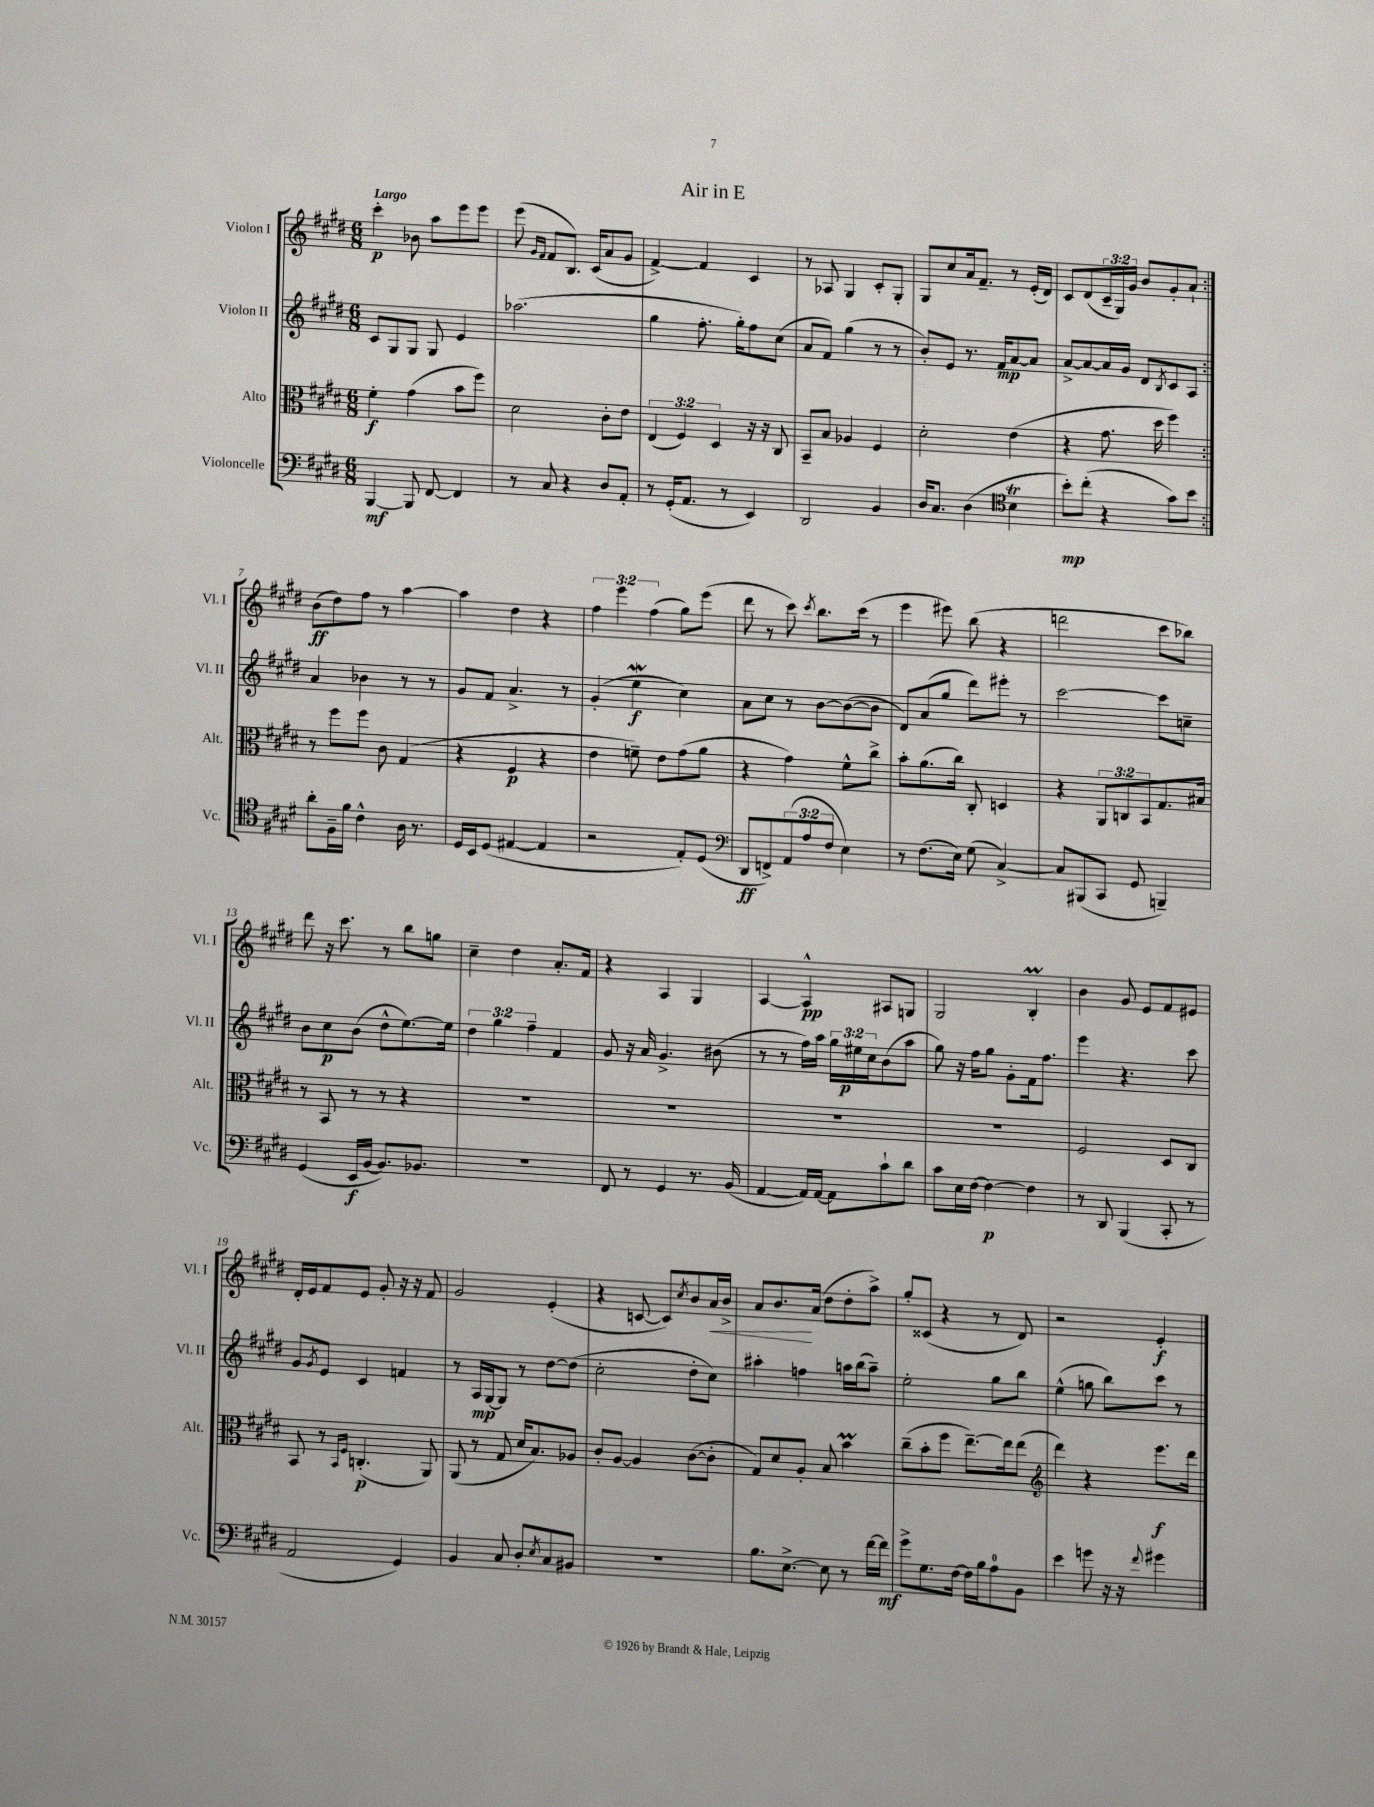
\header { title = "Air in E" }
<<
\new StaffGroup <<
\new Staff = "s0" \with { instrumentName = "Violon I" shortInstrumentName = "Vl. I" } {
    \clef treble \key e \major \numericTimeSignature \time 6/8 \override Staff.TupletNumber.text = #tuplet-number::calc-fraction-text \tempo "Largo"
    \repeat volta 2 { cis'''4-.\p bes'8 a''8 e'''8 e'''8 |
    e'''8( \grace { gis'16 fis'16 } fis'8 b8.) cis'16( a'8 gis'8 |
    fis'4~->) fis'4 cis'4 |
    r8 aes8 gis4 cis'8-. gis8-. |
    gis8 cis''8 a'16 fis'8.-- r8 e'16-.( dis'16) |
    cis'8 dis'8( \tuplet 3/2 { cis'16-- gis16) gis'16 } b'8 gis'8-. a'8-! | }
    b'8\ff( dis''8) fis''8 r8 a''4~ |
    a''4 dis''4 r4 |
    \tuplet 3/2 { fis''4 e'''4 fis''4( } gis''8) e'''8( |
    dis'''8 r8 cis'''8) \acciaccatura { cis'''8 } b''8. cis'''16( r8 |
    e'''4 eis'''8) b''8( r4 |
    d'''2 cis'''8 bes''8) |
    dis'''8 r16 cis'''8. r8 b''8 g''8 |
    cis''4-- dis''4 a'8.-. fis'16 |
    r4 a4 gis4 |
    a4~ a4-^\pp ais8 g8 |
    gis2 b4-.\prall |
    b'4 gis'8 e'8 fis'8 eis'8 |
    dis'16-. e'16 fis'8 e'8 gis'8-. r16 r16 fis'8 |
    gis'2 e'4-.( |
    r4 c'8~ c'8) \acciaccatura { cis''8 } b'8 a'16\< b'16-> |
    a'8 b'8.\! a'16( dis''8 dis''8-. a''8->) |
    gis''8-. cisis'8( r4 r8 dis'8) |
    r2 e'4-.\f \bar "|." |
}
\new Staff = "s1" \with { instrumentName = "Violon II" shortInstrumentName = "Vl. II" } {
    \clef treble \key e \major \numericTimeSignature \time 6/8 \override Staff.TupletNumber.text = #tuplet-number::calc-fraction-text
    \repeat volta 2 { cis'8 gis8 gis8 gis8 e'4 |
    aes''2.( |
    gis''4 fis''8.-. gis''16-.) fis''8 cis''8( |
    a'8 fis'8) gis''4( r8 r8 |
    b'8-.) e'8 r8. fis'16\mp a'8~ a'8 |
    a'8~-> a'8~ a'16 gis'16 dis'8 \acciaccatura { b8 } cis'8 a8 | }
    a'4 bes'4 r8 r8 |
    gis'8 fis'8 a'4.-> r8 |
    gis'4-.( e''4\mordent\f cis''4) |
    a'8 cis''8 r8 b'8~ b'8~( b'8 |
    dis'8) a'8( gis''8 dis'''8) eis'''8-. r8 |
    cis'''2~ cis'''8 c''8-- |
    b'8 cis''8\p b'8( dis''8-^ e''8.~) e''16 |
    \tuplet 3/2 { dis''4 gis''4 fis''4-- } fis'4 |
    gis'8 r16 a'16 gis'4.-> bis'8( |
    r8 r8 fis''16) a''16 \tuplet 3/2 { gis''16 eis''16\p cis''16 } b'8( a''8 |
    gis''8) r16 fis''16 gis''8 gis'8-. fis'16 fis''8. |
    e'''4 r4. cis'''8 |
    gis'8 \acciaccatura { gis'8 } e'8 cis'4 f'4 |
    r8 a16\mp gis16~ gis8 r8 dis''8~ dis''8( |
    cis''2-. dis''8-. cis''8) |
    ais''4-. f''4 a''16 b''16( a''8--) |
    e''2-. gis''8 b''8 |
    e''4-^( g''8 b''8) cis'''8 r8 \bar "|." |
}
\new Staff = "s2" \with { instrumentName = "Alto" shortInstrumentName = "Alt." } {
    \clef alto \key e \major \numericTimeSignature \time 6/8 \override Staff.TupletNumber.text = #tuplet-number::calc-fraction-text
    \repeat volta 2 { fis'4-.\f gis'4( b'8 fis''8) |
    dis'2 cis'8-. e'8 |
    \tuplet 3/2 { e4( fis4) dis4 } r16 r16 cis8 |
    b,8-- b8 aes4 fis4 |
    dis'2-. e'4( |
    r4 gis'8. dis''16 fis''4) | }
    r8 fis''8 fis''8 cis'8 gis4( |
    r4 fis4\p r4 |
    e'4 f'8--) e'8 gis'8( a'8 |
    r4 gis'4) fis'8-^ cis''8-> |
    b'8-. a'8.( cis''16) cis8-. d4 |
    r4 \tuplet 3/2 { a,8 c8 b,8 } gis8. bis16 |
    r8 b,8 r8 r8 r4 |
    R2. |
    R2. |
    R2. |
    R2. |
    fis2 dis8 cis8 |
    b,8 r8 \grace { b,16 fis16 } c4.-.\p( a,8) |
    a,8( r8 gis8 dis'16 b8.) aes8 |
    cis'8-. a8~ a4 cis'8~( cis'8-. |
    gis8) dis'8 a8-. b8 b'4\prall |
    cis''8--( b'8-. fis''8 e''8.~--) e''16 e''8( |
    \clef treble dis'''4) r4 e'''8.\f dis'''16 \bar "|." |
}
\new Staff = "s3" \with { instrumentName = "Violoncelle" shortInstrumentName = "Vc." } {
    \clef bass \key e \major \numericTimeSignature \time 6/8 \override Staff.TupletNumber.text = #tuplet-number::calc-fraction-text
    \repeat volta 2 { b,,4~\mf b,,8 fis,8~ fis,4 |
    r8 cis8 r4 dis8 a,8-. |
    r8 gis,16-.( a,8. r8 e,4) |
    dis,2 b,4 |
    dis16 cis8. dis4( \clef tenor b4\trill |
    b'8-.\mp) cis''8-.( r4 gis'8) b'8 | }
    a'8-. fis16-- fis'16 cis'4-^ a16 r8. |
    dis16 b,16 dis8( eis4~ eis4 |
    r2 e8-.) dis8( |
    \clef bass dis,8\ff f,8->) \tuplet 3/2 { a,8( a8 fis8 } e4) |
    r8 fis8.( e16) gis8( cis4~->) |
    cis8 bis,,8( cis,8 gis,8 b,,4--) |
    gis,4( e,16\f b,16~ b,8.) bes,8. |
    R2. |
    fis,8 r8 gis,4 r8. b,16( |
    a,4~ a,16) a,16~ a,8 cis'8-! dis'8 |
    cis'8 e16 fis16~ fis4~\p fis4 |
    r8 dis,8 b,,4( cis,8-. r8 |
    a,2 gis,4) |
    b,4 cis8 dis8-. \acciaccatura { e8 } cis8 bis,8 |
    R2. |
    b8. e8.~-> e8 r8 fis'16~ fis'16\mf |
    gis'8-> gis8. fis16~ fis16 b16 a8-0 b,8 |
    e'4 g'8 r16 r16 \appoggiatura { fis'8 } gis'4 \bar "|." |
}
>>
>>
